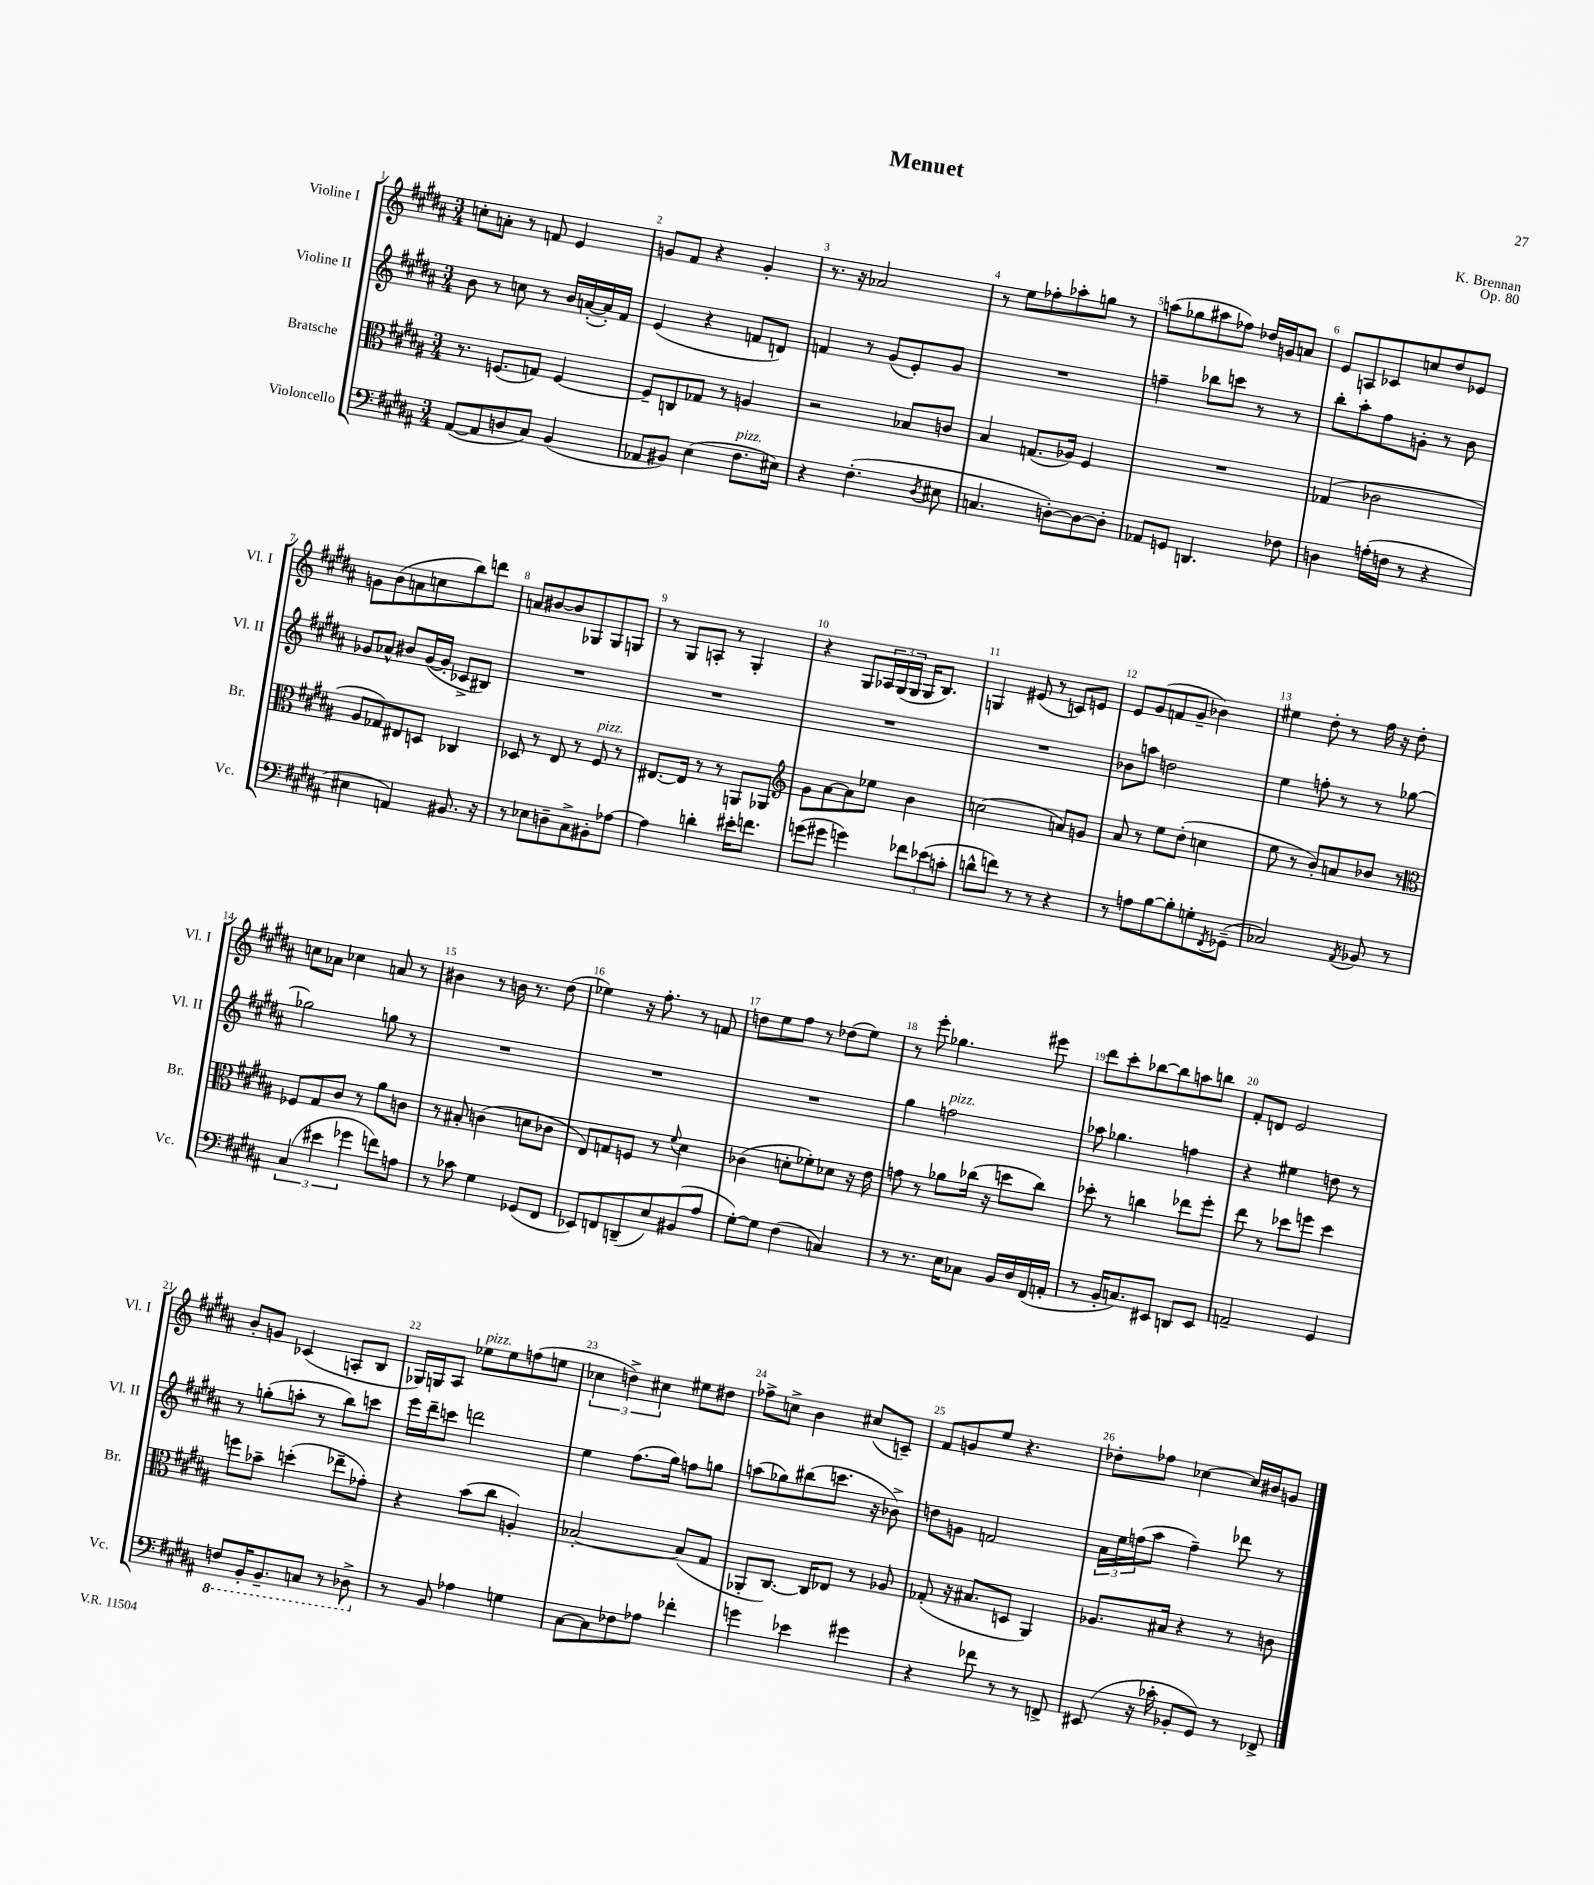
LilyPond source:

\header { title = "Menuet" composer = "K. Brennan" opus = "Op. 80" }
<<
\new StaffGroup <<
\new Staff = "s0" \with { instrumentName = "Violine I" shortInstrumentName = "Vl. I" } {
    \clef treble \key b \major \numericTimeSignature \time 3/4
    c''8-. a'8-. r8 f'8 e'4 |
    g'8 fis'8 r4 g'4-. |
    r8. r16 aes'2 |
    r8 e''8 fes''8-. aes''8-. g''8 r8 |
    a''8( ges''8 ais''8 fes''8) des''16 g'16 a'8 |
    e'8 a8 ces'8 c''8 dis''8 ees'8 |
    g'8 b'8( a'8 c''8 b''8) d'''8 |
    a'8 bis'8~ bis'8 ges8 ges8 g8 |
    r8 gis8 a8-. r8 gis4-. |
    r4 gis8 \tuplet 3/2 { aes16 gis16( gis16 } gis16 b8.) |
    g4 eis'8( r8 c'8) e'8 |
    e'8 gis'8( f'8 gis'8-- bes'4) |
    eis''4 dis''8-. r8 fis''16 r16 dis''8-. |
    c''8 aes'8 ces''4 a'8 r8 |
    bis'4 r8 b'16 r8. dis''8( |
    ees''4) r16 fis''8.-. r8 f'8 |
    d''8 e''8 fis''8 r8 des''8( e''8) |
    r8 e'''8-. ges''4. eis'''8 |
    dis'''8 cis'''8-. bes''8~ bes''8 a''8 b''8 |
    fis'8-. d'8 e'2 |
    b'8-. g'8 ces'4( a8-. b8 |
    ges16) g16 ais8 ees''8^\markup { \italic "pizz." } ees''8 f''8( e''8 |
    \tuplet 3/2 { ces''4 d''4->) cis''4 } eis''8 dis''8 |
    fes''8-> c''8-> b'4 cis''8( c'8--) |
    fis'8 g'8 e''8 r4. |
    des''8-. fes''8 ces''4~ ces''16 bis'16 g'8 \bar "|." |
}
\new Staff = "s1" \with { instrumentName = "Violine II" shortInstrumentName = "Vl. II" } {
    \clef treble \key b \major \numericTimeSignature \time 3/4
    b'8 r8 c''8 r8 b'16 a'16~-.( a'16-.) fis'16 |
    e'4( r4 f'8 d'8) |
    f'4 r8 gis'8( e'8-.) gis'8 |
    R2. |
    f''4-- bes''8 c'''8 r8 r8 |
    b''8-. ais''8-. fis''8 g'8-. r8 b'8 |
    ges'8 aes'8-^ bis'8 ges'16~( ges'16-. ces'8-> bis8) |
    R2. |
    R2. |
    R2. |
    R2. |
    bes'8 a''8 d''2 |
    e''4 f''8-. r8 r8 ges''8~ |
    ges''2 g''8 r8 |
    R2. |
    R2. |
    R2. |
    gis''4 f''2^\markup { \italic "pizz." } |
    aes''8 ges''4. f''4 |
    r4 eis''4 d''8 r8 |
    r8 g''8-.( a''8-. r8 b''8) c'''8 |
    e'''16 dis'''16-- c'''8 d'''2 |
    e''4 fis''8.( gis''16) f''8 g''8 |
    a''8( ges''8) bis''8( c'''8. r16 bes'8->) |
    d''8 g'8 f'2 |
    \tuplet 3/2 { ais'16 e''16 f''16( } ais''8 f''4--) des'''8 r8 \bar "|." |
}
\new Staff = "s2" \with { instrumentName = "Bratsche" shortInstrumentName = "Br." } {
    \clef alto \key b \major \numericTimeSignature \time 3/4
    r8. f8.( g8) f4~ |
    f8-- c8 ges8 r8 a4 |
    r2 bes8 c'8 |
    b4 g8.( aes16) fis4 |
    R2. |
    ges4( ces'2 |
    ais8 ges8) eis8 d8 ces4 |
    des8 r8 e8 r8 fis8^\markup { \italic "pizz." } r8 |
    eis8.~ eis16 r8 r8 a,8 aes,8 |
    \clef treble gis'8 ais'8~ ais'8 ees''8 b'4 |
    c''2( a'8) g'8 |
    ais'8 r8 e''8 dis''8-.( c''4 |
    e''8 r8 b'8-.) a'8 bes'8 r8 |
    \clef alto fes8 gis8 cis'8 r8 ais'8 c'8 |
    r8 bis8-. c'4( d'8 ces'8 |
    e8) g8 f8 r8 \appoggiatura { fis'8 } dis'4 |
    ces'4( d'8-. fes'8-.) des'8 r16 e'16 |
    g'8 r8 aes'8 ces''16( r16 d''8 ces''8) |
    des''8-. r8 c''4 ees''8 fis''8-. |
    e''8 r8 des''8 f''8 des''4 |
    f''8 bes'8-- d''4-.( ees''8-- ges'8-.) |
    r4 b'8( cis''8 a4-.) |
    bes2~-. bes8( gis8 |
    aes,8-. cis8.~) cis16 ees8 r8 aes8 |
    ges8-.( r16 bis8. d8 ais,4) |
    aes8. bis16 r4 r8 c'8 \bar "|." |
}
\new Staff = "s3" \with { instrumentName = "Violoncello" shortInstrumentName = "Vc." } {
    \clef bass \key b \major \numericTimeSignature \time 3/4
    ais,8~( ais,8 d8 cis8) b,4( |
    aes,8 bis,8) e4( fis8.^\markup { \italic "pizz." } eis16) |
    r4 fis4.-.( \acciaccatura { dis8 } eis8 |
    c4. d8~-.) d8~ d8-. |
    aes,8 g,8 d,4. fes8 |
    d4 a16-.( f16 r8 r4 |
    eis4 a,4) bis,8. r16 |
    r8 ees8 d8-- cis8-> bis,8-. aes8~ |
    aes4 d'4-. eis'16-. f'8. |
    g'8( gis'8 g'4) \tuplet 3/2 { fes'8 ees'8( c'8-. } |
    d'8-^ f'8) r8 r8 r4 |
    r8 a8 b8~ b8-. g8-. \acciaccatura { fis,8 } ges,8--( |
    ces2) \acciaccatura { ais,8 } bes,8 r8 |
    \tuplet 3/2 { cis4( eis'4 ges'4 } f'8) a8 |
    r8 ces'8 gis4 ges,8( fis,8 |
    ees,8) f,8 d,8--( e8) bis,8( ais8 |
    gis8~-.) gis8 fis4( c4) |
    r8 r8. e16 ces8 b,16 dis16 fis,16( a,16-. |
    r8 b,16-. c8.) eis,8 d,8 eis,8 |
    a,2-- gis,4 |
    \ottava #-1 f,8 b,,16-. b,,8.-- c,8 r8 des,8-> \ottava #0 |
    r8 b,8 aes4 g4 |
    cis8~ cis8 fes8 aes8 fes'4-. |
    g'4 ees'4 gis'4 |
    r4 fes'8 r8 r8 f,8-> |
    eis,8( r16 ces'16-. bes,8-. gis,8) r8 fes,8-> \bar "|." |
}
>>
>>
\layout { \context { \Score \override BarNumber.break-visibility = ##(#f #t #t) barNumberVisibility = #all-bar-numbers-visible } }
